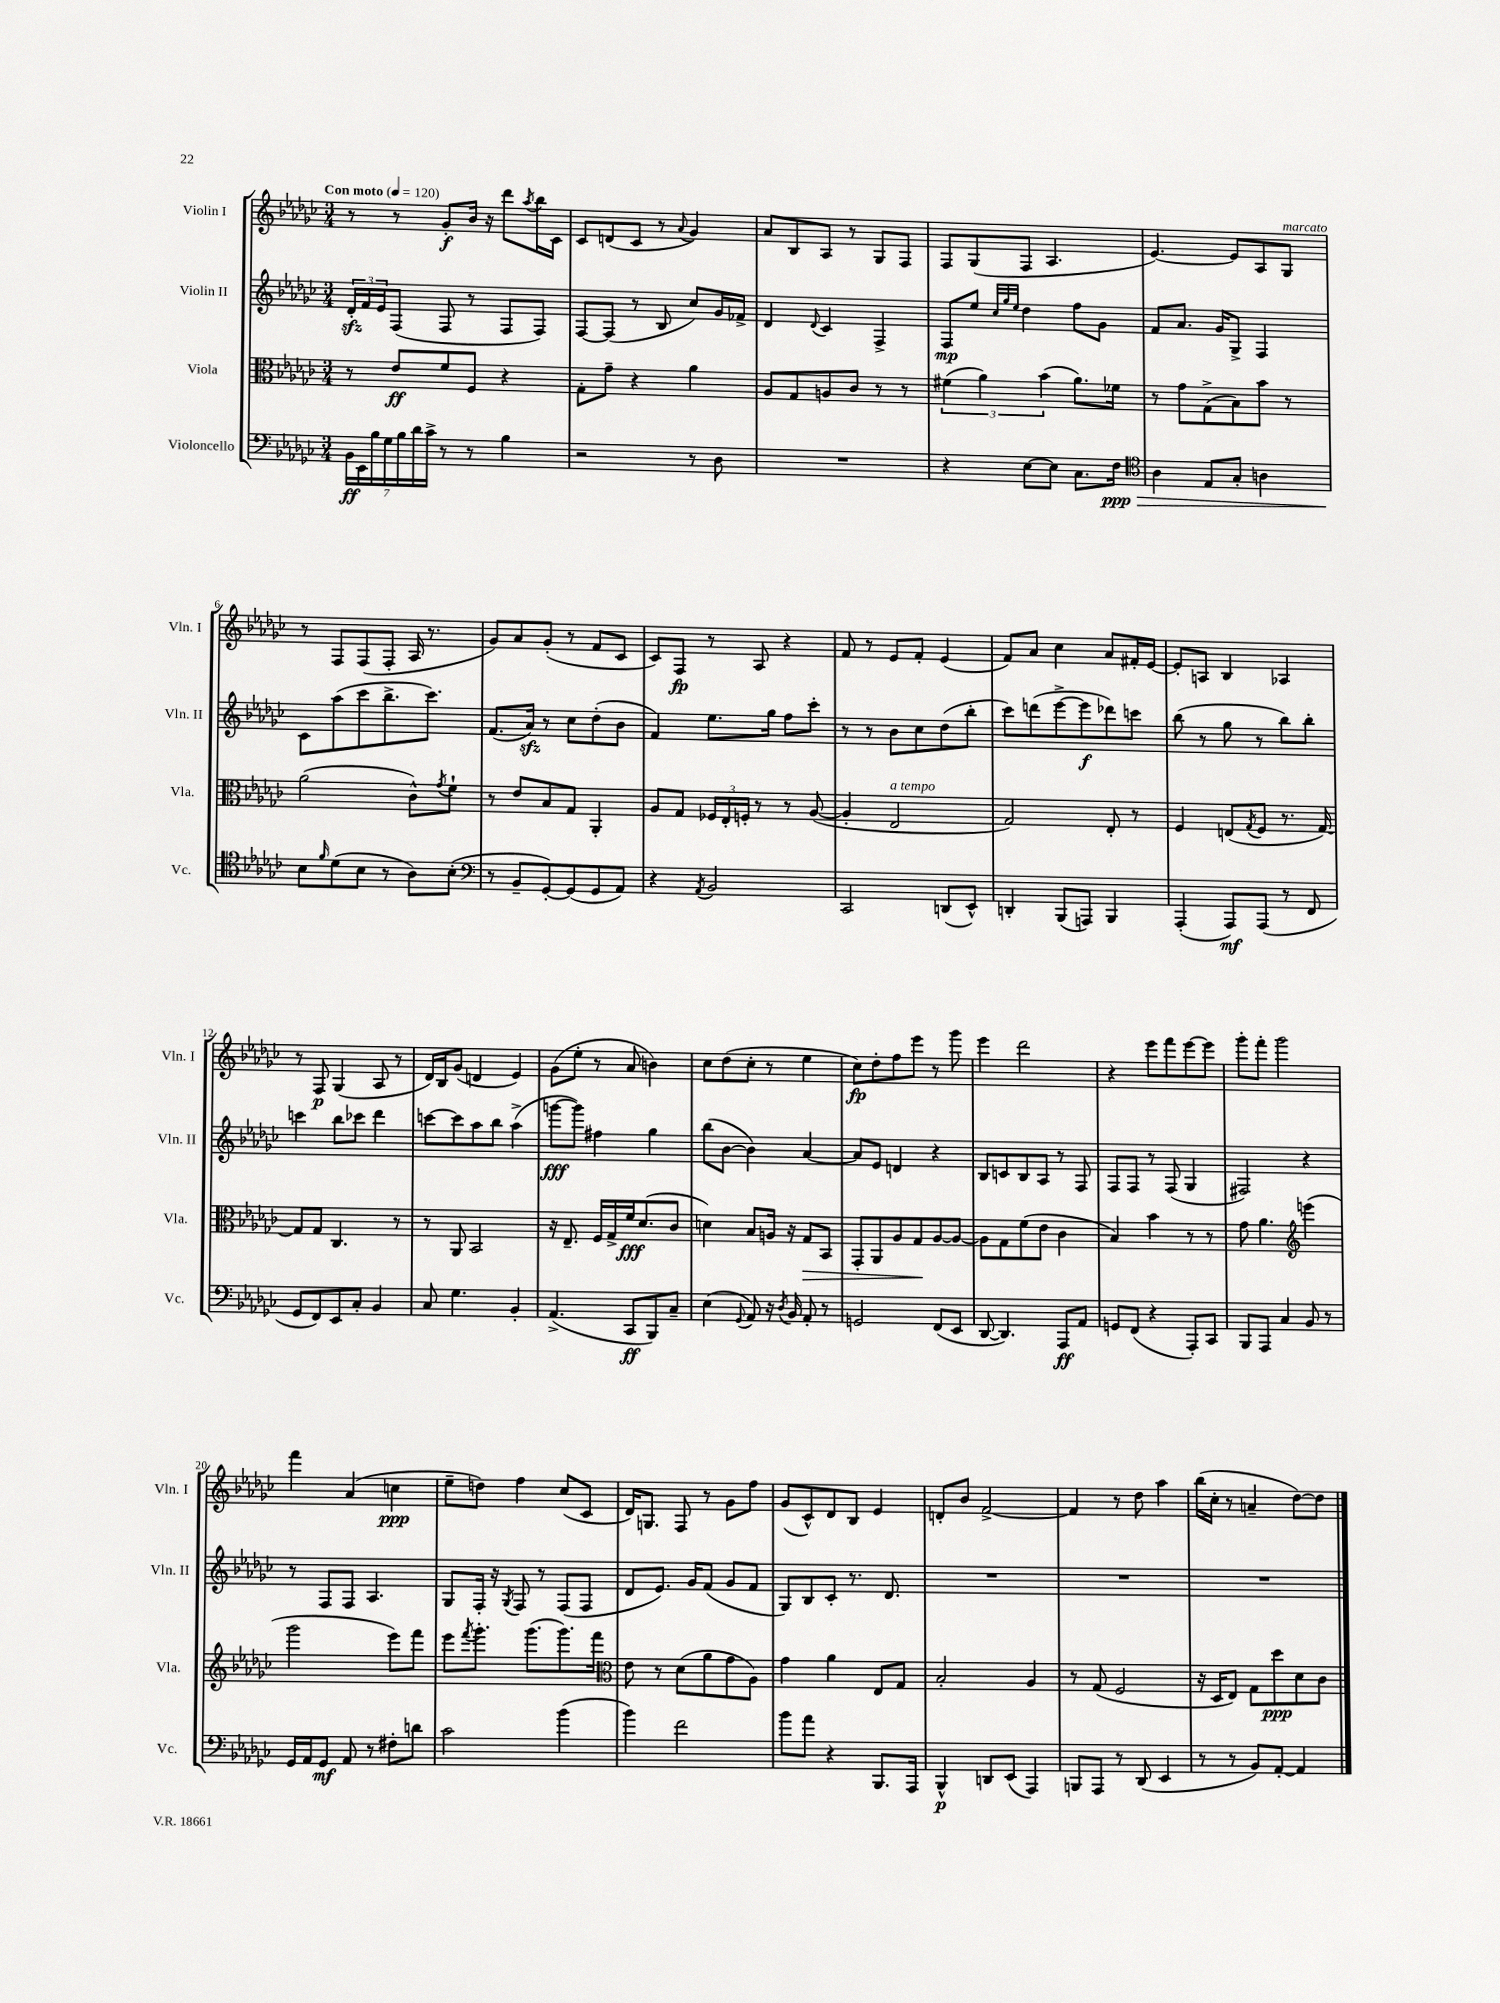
<<
\new StaffGroup <<
\new Staff = "s0" \with { instrumentName = "Violin I" shortInstrumentName = "Vln. I" } {
    \clef treble \key ges \major \numericTimeSignature \time 3/4 \tempo "Con moto" 4 = 120
    r8 r8 ges'8-.\f bes'16 r16 des'''8 \acciaccatura { aes''8 } bes''16 ces'16 |
    ces'8 d'8( ces'8 r8 \appoggiatura { aes'8 } ges'4) |
    aes'8 bes8 aes8 r8 ges8 f8 |
    f8 ges8( f8 aes4. |
    ees'4.~) ees'8 aes8 ges8^\markup { \italic "marcato" } |
    r8 f8 f8( f8-. aes16 r8. |
    ges'8) aes'8 ges'8-.( r8 f'8 ces'8 |
    ces'8) f8\fp r8 aes8 r4 |
    f'8 r8 ees'8 f'8-. ees'4( |
    f'8) aes'8 ces''4 aes'8 fis'16-. ees'16~ |
    ees'8-. a8 bes4 aes4 |
    r8 f8\p ges4( aes8 r8 |
    des'16) bes16 ges'8( d'4 ees'4) |
    ges'8( ees''8-. r8 aes'8 b'4) |
    ces''8 des''8( ces''8-. r8 ees''4 |
    ces''8\fp) des''8-. f''8 ees'''8 r8 ges'''8 |
    ees'''4 des'''2 |
    r4 ees'''8 f'''8 ees'''8~ ees'''8 |
    ges'''8-. f'''8-. ges'''2 |
    f'''4 aes'4( c''4\ppp |
    ees''8-- d''8) f''4 ces''8( ces'8 |
    des'16) g8. f8 r8 ges'8 f''8 |
    ges'8( ces'8-^) des'8 bes8 ees'4 |
    d'8-. bes'8 f'2~-> |
    f'4 r8 des''8 aes''4 |
    bes''16( ces''16-. r8 a'4-- des''8~) des''8 \bar "|." |
}
\new Staff = "s1" \with { instrumentName = "Violin II" shortInstrumentName = "Vln. II" } {
    \clef treble \key ges \major \numericTimeSignature \time 3/4
    \tuplet 3/2 { des'16-.\sfz f'16 ees'16 } f8( f8 r8 f8 f8) |
    f8~ f8( r8 bes8 ces''8) ges'16 fes'16-> |
    des'4 \appoggiatura { des'8 } ces'4 f4-> |
    f8\mp ees''8 \grace { ces''32 ges''32 ees''32 } des''4 f''8 ges'8 |
    f'8 aes'8. ges'16 ges8-> f4 |
    ces'8 aes''8( ces'''8 bes''8.-> ces'''8.) |
    f'8.( aes'16\sfz) r8 ces''8 des''8-.( bes'8 |
    f'4) ees''8. ges''16 f''8 ces'''8-. |
    r8 r8 bes'8 ces''8 des''8( bes''8-. |
    ces'''8) d'''8( ees'''8~-> ees'''8\f des'''8) c'''8 |
    bes''8( r8 ges''8 r8 bes''8) bes''8-. |
    c'''4 bes''8 ces'''8 des'''4 |
    c'''8~ c'''8 aes''8 bes''8 aes''4->( |
    g'''8~\fff g'''8) fis''4 ges''4 |
    bes''8( bes'8~ bes'4) aes'4~ |
    aes'8 ees'8 d'4 r4 |
    bes8 c'8 bes8 aes8 r8 f8 |
    f8 f8 r8 f8( ges4 |
    fis2) r4 |
    r8 f8 f8 aes4. |
    ges8 f16-. r16 \acciaccatura { ges8 } f8 r8 f8( f8 |
    des'8 ees'8.) ges'16 f'8( ges'8 f'8 |
    ges8) bes8 ces'8-. r8. des'8. |
    R2. |
    R2. |
    R2. \bar "|." |
}
\new Staff = "s2" \with { instrumentName = "Viola" shortInstrumentName = "Vla." } {
    \clef alto \key ges \major \numericTimeSignature \time 3/4
    r8 ees'8\ff f'8 f8 r4 |
    ges8-. ges'8-- r4 aes'4 |
    aes8 ges8 a8 ces'8 r8 r8 |
    \tuplet 3/2 { fis'4( aes'4) bes'4( } aes'8.) fes'16 |
    r8 ges'8 ges8->( bes8) bes'8 r8 |
    aes'2( ces'8-^) \acciaccatura { ges'8 } f'8-! |
    r8 ees'8 bes8 ges8 aes,4-. |
    aes8 ges8 \tuplet 3/2 { fes16 ees16-. f16-. } r8 r8 aes8~( |
    aes4-. ees2^\markup { \italic "a tempo" } |
    ges2) ees8-. r8 |
    f4 e8( \acciaccatura { ges8 } f8 r8. ges16~) |
    ges8 ges8 ces4. r8 |
    r8 aes,8 bes,2 |
    r16 ees8.-- f16 ges16-> f'16\fff des'8.( ces'8 |
    d'4) bes8 a16 r16 ges8\> bes,8 |
    ges,8-. aes,8 aes8 ges8\! aes8~ aes8~ |
    aes8 ges8 f'8( ees'8 ces'4 |
    bes4) bes'4 r8 r8 |
    ges'8 aes'4. \clef treble e'''4( |
    ges'''2 ees'''8) f'''8 |
    ees'''8 \acciaccatura { f'''8 } ges'''8.-. ges'''8.( ges'''8.) f'''16 |
    \clef alto ees'8 r8 des'8( aes'8 ges'8 aes8) |
    ges'4 aes'4 ees8 ges8 |
    bes2-. aes4 |
    r8 ges8( f2 |
    r16 des16 ees8) ges8 des''8\ppp des'8 ces'8 \bar "|." |
}
\new Staff = "s3" \with { instrumentName = "Violoncello" shortInstrumentName = "Vc." } {
    \clef bass \key ges \major \numericTimeSignature \time 3/4
    \tuplet 7/4 { bes,16\ff ees,16 bes16 ges16 bes16 des'16 ces'16-> } r8 r8 bes4 |
    r2 r8 des8 |
    R2. |
    r4 ees8~ ees8 ces8. f16\ppp\> |
    \clef tenor aes4 ees8 ges8-. a4 |
    bes8\! \grace { f'16 } des'8( bes8 r8 aes8) bes8-.( |
    \clef bass r8 bes,8-- ges,8~-.) ges,8( ges,8 aes,8) |
    r4 \acciaccatura { aes,8 } bes,2 |
    ces,2 d,8( ees,8-^) |
    d,4-. bes,,8( a,,8) bes,,4 |
    aes,,4-.( aes,,8\mf) aes,,8( r8 f,8 |
    ges,8 f,8) ees,8 ces8-. bes,4 |
    ces8 ges4. bes,4-. |
    aes,4.->( ces,8\ff bes,,8) ces8-- |
    ees4( \appoggiatura { ges,8 } aes,8) r16 \acciaccatura { des8 } bes,16 aes,8-. r8 |
    g,2 f,8( ees,8 |
    des,8~ des,4.) aes,,8\ff aes,8 |
    g,8 f,8( r4 aes,,8-.) ces,8 |
    bes,,8 aes,,8 ces4 bes,8 r8 |
    ges,16 aes,16 ges,8\mf aes,8 r8 fis8-. d'8 |
    ces'2 bes'4( |
    bes'4) f'2 |
    bes'8 aes'8 r4 bes,,8. aes,,16 |
    bes,,4-^\p d,8 ees,8( aes,,4) |
    b,,8 aes,,8 r8 des,8( ees,4 |
    r8 r8 bes,8) aes,8~-. aes,4 \bar "|." |
}
>>
>>
